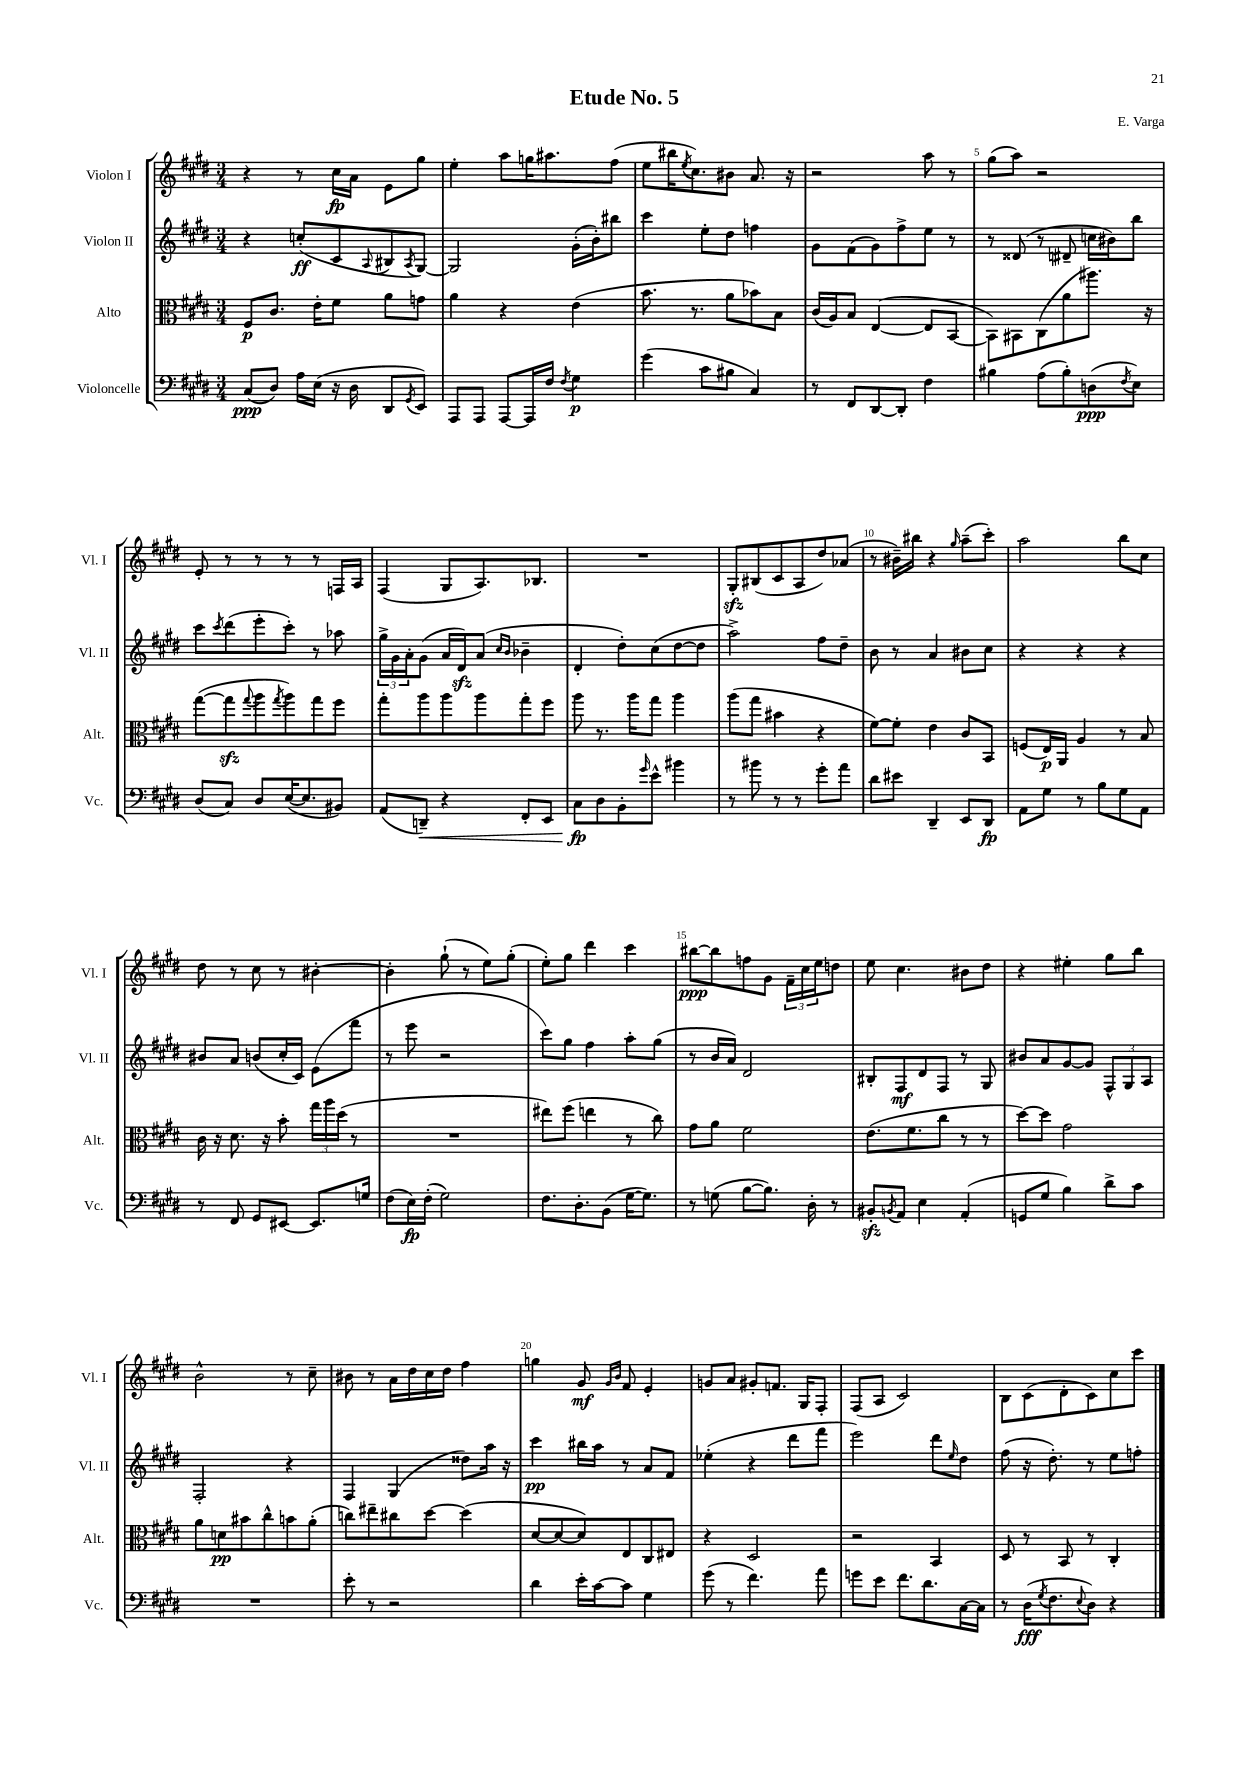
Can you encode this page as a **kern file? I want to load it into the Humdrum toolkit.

**kern	**kern	**kern	**kern
*staff4	*staff3	*staff2	*staff1
*clefF4	*clefC3	*clefG2	*clefG2
*k[f#c#g#d#]	*k[f#c#g#d#]	*k[f#c#g#d#]	*k[f#c#g#d#]
*M3/4	*M3/4	*M3/4	*M3/4
(8C#/L	8F#/L	4r	4r
8D#/J)	8.c#/J	.	.
16A\LL	.	(8cc'/L	8r
(16E\JJ	16e'\LK	.	.
16r	8f#\J	8c#/	16cc#\LL
16D#\	.	.	16a\JJ
.	.	8qqA/	.
8DD#/L	8a\L	8B#/	8e\L
8qGG#/	.	8qA/	.
8EE/J)	8g\J	[8G#/J)	8gg#\J
=	=	=	=
8AAA/L	4a\	2G#/]	4ee'\
8AAA/J	.	.	.
[8AAA/L	4r	.	8aa\L
16AAA/]L	.	.	16gg\K
16F#/JJ	.	.	8.aa#\
8qF#/	.	.	.
4G#\	(4e\	(16g#'\LL	.
.	.	16b'\J)	.
.	.	8bb#\J	(8ff#\J
=	=	=	=
(4g#\	8.b\	4ccc#\	8ee\L
.	.	.	16bb#\K
.	.	.	8qee/
.	8.r	.	8.cc#\)
8c#\L	.	8ee'\L	.
8B#\J	8a\L	8dd#\J	8b#\J
4C#/)	8b-\)	4ff\	8.a/
.	8B\J	.	.
.	.	.	16r
=	=	=	=
8r	(16c#/LL	8g#\L	2r
.	16A/J)	.	.
8FF#/L	8B/J	(8f#\	.
[8DD#/	([4E/	8g#\)	.
8DD#'/]J	.	8ff#^\	.
4F#\	8E/]L	8ee\J	8aa\
.	[8BB/J	8r	8r
=	=	=	=
4B#\	8BB\]L)	8r	(8gg#\L
.	8BB#\	(8d##/	8aa\J)
(8A\L	(8C#\	8r	2r
8B#'\)	8a\	8d#~/	.
(8D\	8.aa#\J)	16cc\LL	.
.	.	16b#\J)	.
8qF#/	.	.	.
8E\J)	.	8bb\J	.
.	16r	.	.
=	=	=	=
(8D#/L	([8gg#\L	8ccc#\L	8e'/
.	.	8qccc#/	.
8C#/J)	8gg#\]	(8ddd#\	8r
.	8qqgg#/	.	.
8D#/L	8aa\	8eee'\	8r
.	8qgg#/	.	.
([16E/K	8aa\)	8ccc#'\J)	8r
8.E/]	.	.	.
.	8gg#\	8r	8r
8BB#/J)	8ff#\J	8aa-\	16F/LL
.	.	.	16A/JJ
=	=	=	=
(8AA/L	8gg#'\L	24gg#^\LL	(4F#/
.	.	24g#\	.
.	.	24a'\J	.
8DD~/J)	8aa\	(8g#\J	.
4r	8aa\	16a/LL	8G#/L
.	.	16d#/J)	.
.	8aa\	(8a/J	8.A/)
.	.	16qqcc#/LL	.
.	.	16qqb/JJ	.
8FF#'/L	8gg#'\	4b-~\	.
.	.	.	8.B-/J
8EE/J	8ff#\J	.	.
=	=	=	=
8C#\L	8aa\	4d#'/	2.r
8D#\	8.r	.	.
8BB'\	.	8dd#'\L)	.
.	16aa\LK	.	.
16qqg#/	.	.	.
8e^^\J	8gg#\J	(8cc#\	.
4b#\	4aa\	[8dd#\	.
.	.	8dd#\]J	.
=	=	=	=
8r	(8aa\L	2aa^\)	8G#'/L
8b#\	8gg#\J	.	(8B#/
8r	4b#\	.	8c#/
8r	.	.	8A/
8g#'\L	4r	8ff#\L	8dd#/)
8a\J	.	8dd#~\J	(8a-/J
=	=	=	=
8d#\L	[8f#\L)	8b\	8r
8e#\J	8f#'\]J	8r	16b#~\LL)
.	.	.	16bb#\JJ
4DD#~/	4e\	4a/	4r
.	.	.	16qqgg#/
8EE/L	8c#/L	8b#\L	(8aa~\L
8DD#/J	8BB/J	8cc#\J	8ccc#'\J)
=	=	=	=
8AA\L	(8F/L	4r	2aa\
8G#\J	16E/L)	.	.
.	16AA/JJ	.	.
8r	4A/	4r	.
8B\L	.	.	.
8G#\	8r	4r	8bb\L
8AA\J	8B/	.	8cc#\J
=	=	=	=
8r	16c#\	8b#/L	8dd#\
.	16r	.	.
8FF#/	8.d#\	8a/J	8r
8GG#/L	.	(8b/L	8cc#\
.	16r	.	.
[8EE#/J	8b'\	16cc#'/L	8r
.	.	16c#/JJ)	.
8.EE#/]L	24gg#\LL	(8e\L	[4b#'\
.	24aa\	.	.
.	(24dd#\JJ	.	.
.	8r	8fff#\J	.
16G/Jk	.	.	.
=	=	=	=
(8F#\L	2.r	8r	4b#'\]
16E\L)	.	8eee\	.
(16F#'\JJ	.	.	.
2G#\)	.	2r	(8gg#`\
.	.	.	8r
.	.	.	8ee\L)
.	.	.	(8gg#'\J
=	=	=	=
8.F#\L	8ee#\L)	8ccc#\L)	8ee'\L)
.	(8ff#\J	8gg#\J	8gg#\J
8.D#'\	.	.	.
.	4ee\	4ff#\	4ddd#\
(8BB\J	.	.	.
[16G#\LK	8r	8aa'\L	4ccc#\
8.G#\]J)	.	.	.
.	8cc#\)	(8gg#\J	.
=	=	=	=
8r	8g#\L	8r	[8bb#\L
(8G\	8a\J	16b/LL	8bb#\]
.	.	16a/JJ)	.
[8B\L	2f#\	2d#/	8ff\
8.B\]J)	.	.	8g#\J
.	.	.	24f#~\LL
.	.	.	24cc#\
16D#'\	.	.	.
.	.	.	24ee\J
8r	.	.	8dd\J
=	=	=	=
8BB#'/L	(8.e\L	8B#'/L	8ee\
8qBB/	.	.	.
8AA/J	.	8F#/	4.cc#\
.	8.f#\	.	.
4E\	.	8d#/	.
.	8cc#\J	8F#/J	.
(4AA'/	8r	8r	8b#\L
.	8r	8G#/	8dd#\J
=	=	=	=
8GG/L	[8dd#\L)	8b#/L	4r
8G#/J	8dd#\]J	8a/	.
4B\)	2g#\	[8g#/	4ee#'\
.	.	8g#/]J	.
8d#^\L	.	12F#^^/L	8gg#\L
.	.	12G#/	.
8c#\J	.	.	8bb\J
.	.	12A/J	.
=	=	=	=
2.r	8a\L	2F#'/	2b^^\
.	8d\	.	.
.	8b#\	.	.
.	8cc#^^\	.	.
.	8b\	4r	8r
.	(8a'\J	.	8cc#~\
=	=	=	=
8e'\	8cc\L)	4F#/	8b#\
8r	8ee#~\	.	8r
2r	8cc#\	(4G#/	16a\LL
.	.	.	16dd#\
.	[8dd#\J	.	16cc#\
.	.	.	16dd#\JJ
.	(4dd#\]	8dd##\L)	4ff#\
.	.	16aa\Jk	.
.	.	16r	.
=	=	=	=
4d#\	[8d#/L	4ccc#\	4gg\
.	8d#/_	.	.
16e'\LL	8d#/])	16bb#\LL	8g#/
[16c#\J	.	16aa\JJ	.
.	.	.	16qqg#/LL
.	.	.	16qqb/JJ
8c#\]J	8E/	8r	8f#/
4G#\	8C#/	8a/L	4e'/
.	8E#/J	8f#/J	.
=	=	=	=
(8g#\	4r	(4ee-'\	8g/L
8r	.	.	8a/J
4.f#\)	2D#/	4r	8g#'/L
.	.	.	8.f/J
.	.	8ddd#\L	.
.	.	.	16G#/LK
8a\	.	8fff#\J	8F#'/J
=	=	=	=
8g\L	2r	2eee\)	(8F#/L
8e\J	.	.	8A/J
8.f#\L	.	.	2c#/)
8.d#\	.	.	.
.	4BB/	8ddd#\L	.
.	.	16qqee/	.
[16C#\L	.	8dd#\J	.
16C#\]JJ	.	.	.
=	=	=	=
8r	8D#/	(8ff#\	8B\L
(16D#\LK	8r	16r	(8c#\
8qG#/	.	.	.
8.F#\	.	8.dd#'\)	.
.	8BB/	.	8d#'\
8qqE/	.	.	.
8D#\J)	8r	8r	8c#\)
4r	4C#'/	8ee\L	8cc#\
.	.	8ff'\J	8ccc#\J
==	==	==	==
*-	*-	*-	*-
